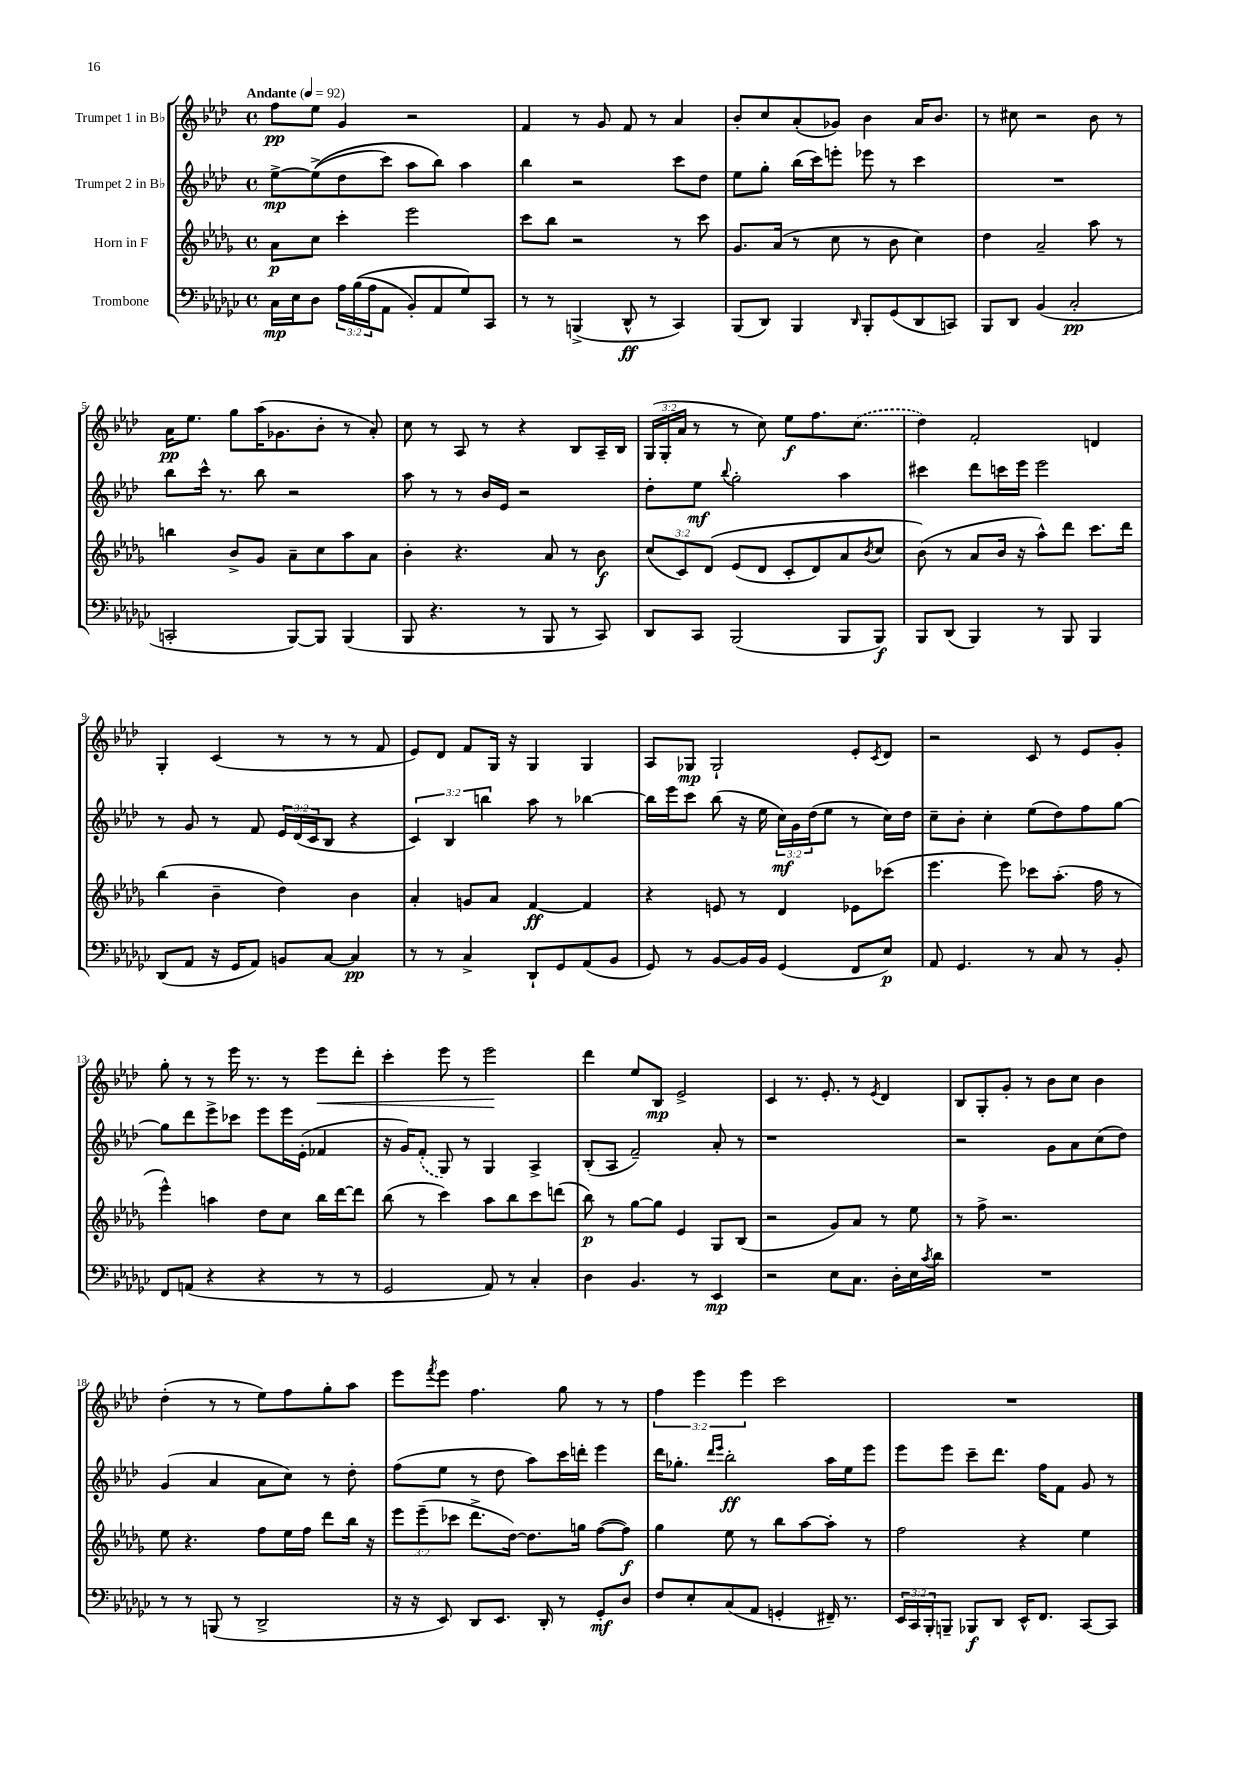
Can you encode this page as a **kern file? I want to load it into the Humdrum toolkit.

**kern	**kern	**kern	**kern
*staff4	*staff3	*staff2	*staff1
*clefF4	*clefG2	*clefG2	*clefG2
*k[b-e-a-d-g-c-]	*k[b-e-a-d-g-]	*k[b-e-a-d-]	*k[b-e-a-d-]
*M4/4	*M4/4	*M4/4	*M4/4
*met(c)	*met(c)	*met(c)	*met(c)
*MM92	*MM92	*MM92	*MM92
16C-	8a-	[8ee-^	8ff
16E-	.	.	.
8D-	8cc	&((8ee-^]	8ee-
24A-	4ccc'	8dd-	4g
&((24B-	.	.	.
24A-	.	.	.
8AA-	.	8ccc)	.
8BB-')	2eee-	8aa-	2r
8AA-	.	8bb-&)	.
8G-&)	.	4aa-	.
8CC-	.	.	.
=	=	=	=
8r	8ccc	4bb-	4f
8r	8bb-	.	.
(4BBB^	2r	2r	8r
.	.	.	8g
8DD-^^	.	.	8f
8r	.	.	8r
4CC-)	8r	8ccc	4a-
.	8ccc	8dd-	.
=	=	=	=
(8BBB-	8.g-	8ee-	8b-'
8DD-)	.	8gg'	8cc
.	(16a-	.	.
4BBB-	8r	(16bb-	(8a-'
.	.	16ccc)	.
.	8cc	8eee'	8g-)
16qqDD-	.	.	.
8BBB-'	8r	8eee-	4b-
(8GG-	8b-	8r	.
8DD-	4cc)	4ccc	16a-
.	.	.	8.b-
8CC)	.	.	.
=	=	=	=
8BBB-	4dd-	1r	8r
8DD-	.	.	8cc#
(4BB-	2a-~	.	2r
2C-'	.	.	.
.	8aa-	.	8b-
.	8r	.	8r
=	=	=	=
2CC'	4bb	8bb-	16a-
.	.	.	8.ee-
.	.	16ccc^^	.
.	.	8.r	.
.	8b-^	.	8gg
.	8g-	8bb-	(16aa-
.	.	.	8.g-
[8BBB-)	8a-~	2r	.
8BBB-]	8cc	.	8b-'
(4BBB-	8aa-	.	8r
.	8a-	.	8a-')
=	=	=	=
8BBB-	4b-'	8aa-	8cc
4.r	.	8r	8r
.	4.r	8r	8A-
.	.	16b-	8r
.	.	16e-	.
8r	.	2r	4r
8BBB-	8a-	.	.
8r	8r	.	8B-
8CC-)	8b-	.	16A-~
.	.	.	16B-
=	=	=	=
8DD-	(12cc	8dd-'	(24G
.	.	.	24G'
.	12c)	.	24a-
8CC-	.	8ee-	8r
.	&(12d-	.	.
.	.	8qqbb-	.
(2BBB-	(8e-	2gg'	8r
.	8d-	.	8cc)
.	8c'	.	8ee-
.	8d-)	.	8.ff
8BBB-	8a-	4aa-	.
.	.	.	(8.cc
.	8qb-	.	.
8BBB-)	8cc	.	.
=	=	=	=
8BBB-	(8b-&)	4ccc#	4dd-)
(8DD-	8r	.	.
4BBB-)	8a-	8ddd-	2f'
.	16b-	16ccc	.
.	16r	16eee-	.
8r	8aa-^^)	2eee-	.
8BBB-	8ddd-	.	.
4BBB-	8.ccc	.	4d
.	16ddd-	.	.
=	=	=	=
(8DD-	(4bb-	8r	4G'
8AA-	.	8g	.
16r	4b-~	8r	(4c
16GG-	.	.	.
8AA-)	.	8f	.
8BB	4dd-)	24e-	8r
.	.	(24d-	.
.	.	24c	.
[8C-	.	8B-	8r
4C-]	4b-	4r	8r
.	.	.	8f
=	=	=	=
8r	4a-'	6c)	8e-)
8r	.	.	8d-
.	.	6B-	.
4C-^	8g	.	8f
.	.	6bb	.
.	8a-	.	16G
.	.	.	16r
8DD-`	[4f	8aa-	4G
8GG-	.	8r	.
(8AA-	4f]	[4bb-	4G
8BB-	.	.	.
=	=	=	=
8GG-)	4r	16bb-]	8A-
.	.	16eee-	.
8r	.	8ccc	8G-
[8BB-	8e	(8bb-	2G-`
16BB-]	8r	16r	.
16BB-	.	16ee-	.
(4GG-	4d-	24cc)	.
.	.	24g	.
.	.	(24dd-	.
.	.	8ee-	.
8FF	8e-	8r	8e-'
.	.	.	8qc
8E-)	(8ccc-	16cc)	8d-
.	.	16dd-	.
=	=	=	=
8AA-	4.eee-	8cc~	2r
4.GG-	.	8b-'	.
.	.	4cc'	.
.	8eee-)	.	.
8r	8ccc-	(8ee-	8c
8C-	(8.aa-'	8dd-)	8r
8r	.	8ff	8e-
.	16ff	.	.
8BB-'	8r	[8gg	8g'
=	=	=	=
8FF	4eee-^^)	8gg]	8gg'
(8AA	.	8ddd-	8r
4r	4aa	8eee-^	8r
.	.	8ccc-	16eee-
.	.	.	8.r
4r	8dd-	8eee-	.
.	8cc	16eee-	8r
.	.	(16e-'	.
8r	16bb-	4f-	8eee-
.	[16ddd-	.	.
8r	8ddd-]	.	8ddd-'
=	=	=	=
2GG-	(8bb-	16r	4ccc'
.	.	16g)	.
.	8r	(8f'	.
.	4ccc)	8G)	8eee-
.	.	8r	8r
8AA-)	8aa-	4G	2eee-
8r	8bb-	.	.
4C-'	8ccc	4A-^	.
.	(8ddd	.	.
=	=	=	=
4D-	8bb-)	(8B-'	4ddd-
.	8r	8A-	.
4.BB-	[8gg-	2f~)	8ee-
.	8gg-]	.	8B-
.	4e-	.	2e-^
8r	.	.	.
4EE-	8G-	8a-'	.
.	(8B-	8r	.
=	=	=	=
2r	2r	1r	4c
.	.	.	8.r
.	.	.	8.e-'
8E-	8g-)	.	.
8.C-	8a-	.	8r
.	.	.	8qe-
.	8r	.	4d-
16D-'	.	.	.
16E-	8ee-	.	.
8qc-	.	.	.
16d-	.	.	.
=	=	=	=
1r	8r	2r	8B-
.	8ff^	.	8G'
.	2.r	.	8g'
.	.	.	8r
.	.	8g	8b-
.	.	8a-	8cc
.	.	(8cc	4b-
.	.	8dd-)	.
=	=	=	=
8r	8ee-	(4g	(4dd-'
8r	4.r	.	.
(8BBB	.	4a-	8r
8r	.	.	8r
2DD-^	8ff	8a-	8ee-)
.	16ee-	8cc)	8ff
.	16ff	.	.
.	8ddd-	8r	8gg'
.	16bb-	8dd-'	8aa-
.	16r	.	.
=	=	=	=
16r	12eee-	(8ff	8eee-
16r	.	.	.
.	(12eee-~	.	.
.	.	.	8qfff
8EE-)	.	8ee-	8eee-
.	12ccc-	.	.
8DD-	8.ddd-^	8r	4.ff
8.EE-	.	8dd-	.
.	[16dd-)	.	.
.	8.dd-]	8aa-)	.
16DD-'	.	.	.
8r	.	16ccc	8gg
.	16gg	16ddd'	.
8GG-'	([8ff	4eee-	8r
8D-	8ff])	.	8r
=	=	=	=
8F	4gg-	16ddd-	6ff
.	.	8.gg-'	.
8E-'	.	.	.
.	.	.	6eee-
.	.	16qqddd-	.
.	.	16qqeee-	.
(8C-	8ee-	2bb-'	.
.	.	.	6eee-
8AA-	8r	.	.
4GG'	8bb-	.	2ccc
.	[8aa-	.	.
16FF#~)	8aa-']	16aa-	.
8.r	.	16ee-	.
.	8r	8eee-	.
=	=	=	=
24EE-	2ff	8eee-	1r
24CC-	.	.	.
24BBB-'	.	.	.
8BBB~	.	8eee-	.
8BBB-	.	8ccc~	.
8DD-	.	8.ddd-	.
16EE-^^	4r	.	.
8.FF	.	16ff	.
.	.	8f	.
[8CC-	4ee-	8g	.
8CC-]	.	8r	.
==	==	==	==
*-	*-	*-	*-
